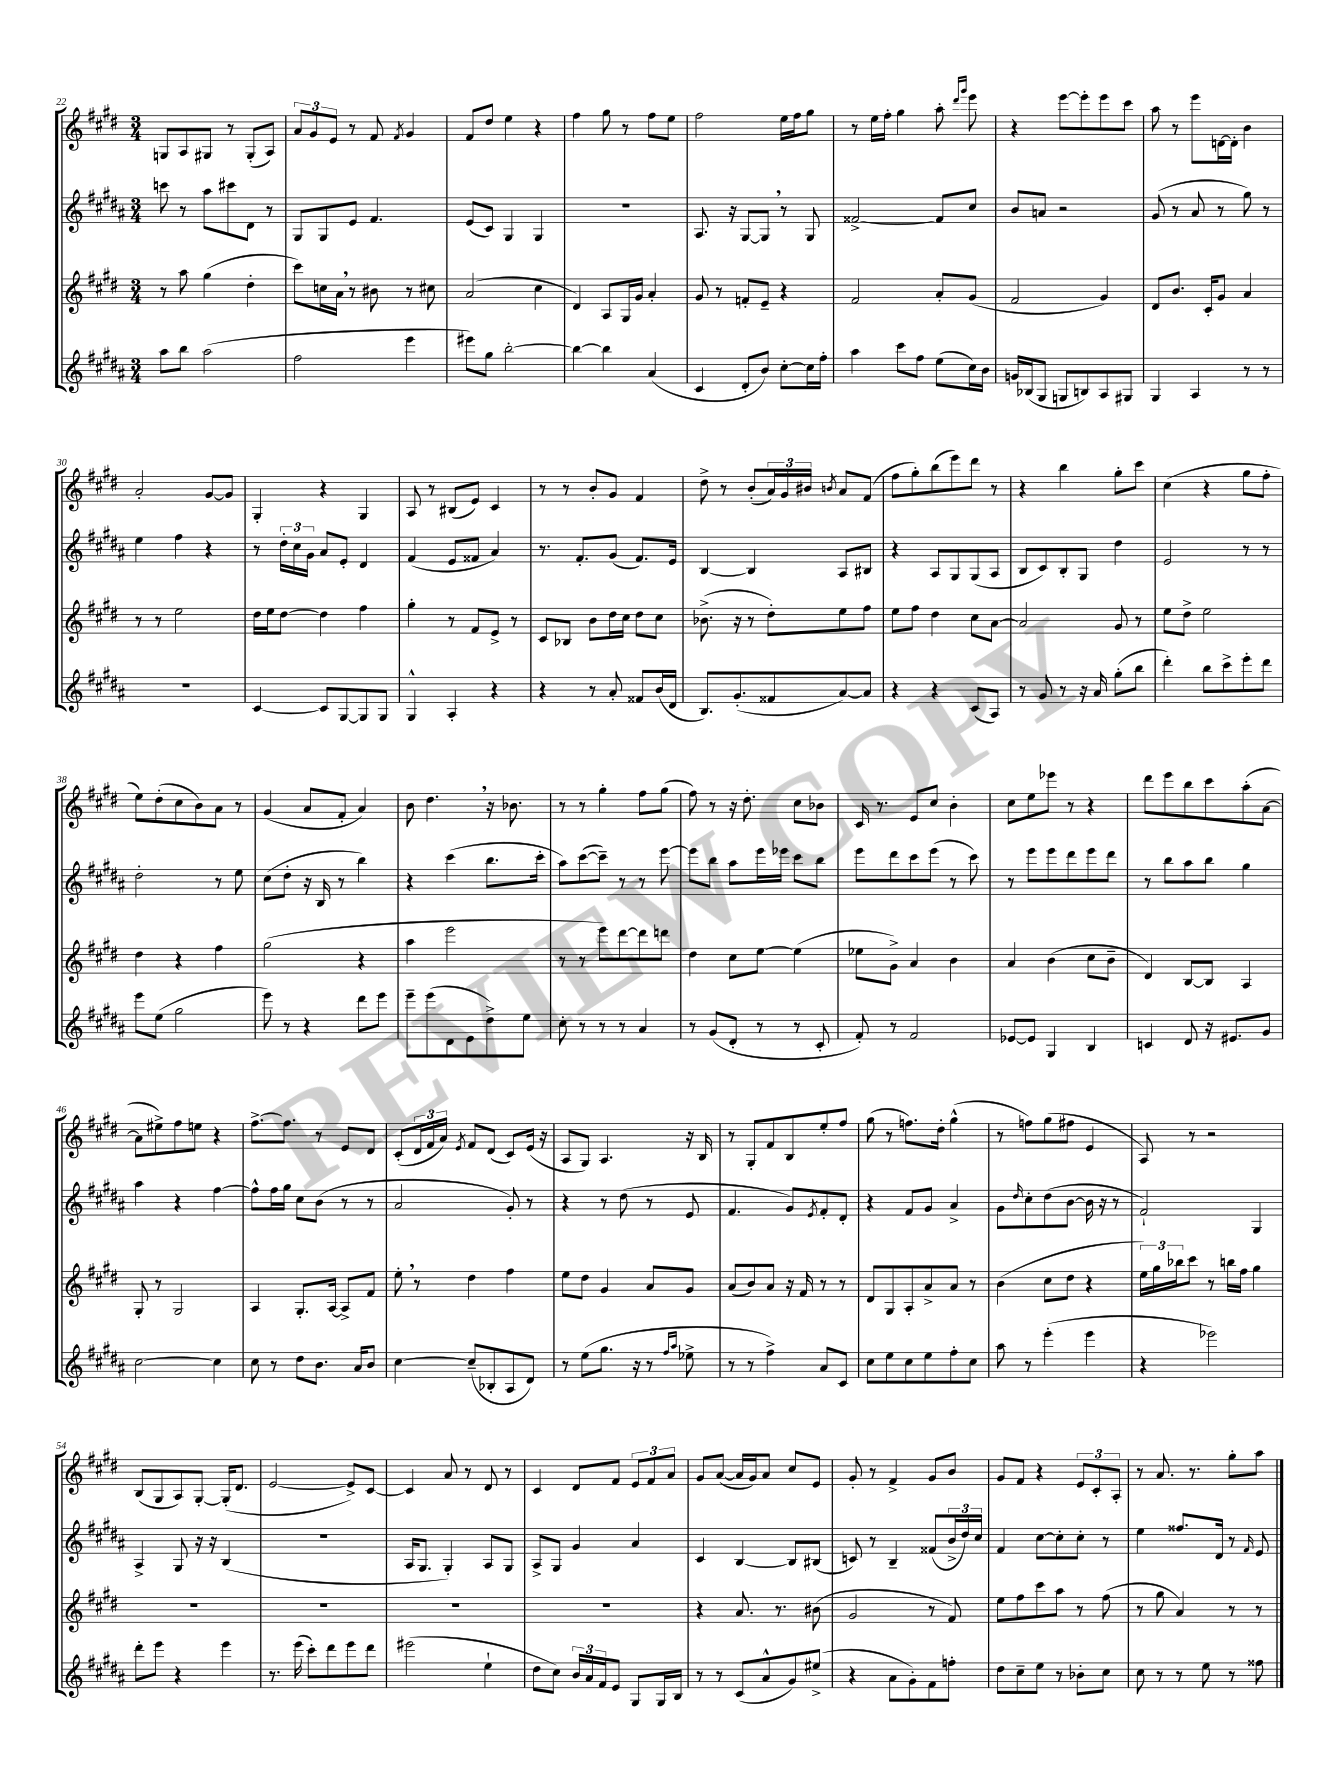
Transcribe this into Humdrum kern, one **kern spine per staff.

**kern	**kern	**kern	**kern
*staff4	*staff3	*staff2	*staff1
*clefG2	*clefG2	*clefG2	*clefG2
*k[f#c#g#d#a#]	*k[f#c#g#d#]	*k[f#c#g#d#a#]	*k[f#c#g#d#]
*M3/4	*M3/4	*M3/4	*M3/4
8aa#\L	8r	8ccc\	8G/L
8bb\J	8aa\	8r	8A/
(2aa#\	(4gg#\	8aa#\L	8G#/J
.	.	8ccc#\	8r
.	4dd#'\	8d#\J	(8G#'/L
.	.	8r	8A/J)
=	=	=	=
2ff#\	8ccc#\L)	8G#/L	12a/L
.	.	.	12g#/
.	16cc\L	8G#/	.
.	.	.	12e/J
.	16a\JJ	.	.
.	8r	8e/J	8r
.	8b#\	4.f#/	8f#/
.	.	.	8qf#/
4eee\	8r	.	4g#/
.	8cc#\	.	.
=	=	=	=
8eee#\L)	(2a/	(8e/L	8f#/L
8gg#\J	.	8c#/J)	8dd#/J
[2bb'\	.	4G#/	4ee\
.	4cc#\	4G#/	4r
=	=	=	=
4bb\_	4d#/)	2.r	4ff#\
4bb\]	8A/L	.	8gg#\
.	16G#/L	.	8r
.	16g#/JJ	.	.
(4a#/	4a'/	.	8ff#\L
.	.	.	8ee\J
=	=	=	=
4c#/	8g#/	8.A#/	2ff#\
.	8r	.	.
.	.	16r	.
8d#'/L	8f'/L	[8G#/L	.
8b/J)	8e~/J	8G#/]J	.
[8cc#'\L	4r	8r	16ee\LL
.	.	.	16ff#\J
16cc#\]L	.	8G#/	8gg#\J
16ff#'\JJ	.	.	.
=	=	=	=
4aa#\	2f#/	[2f##^/	8r
.	.	.	16ee\LL
.	.	.	16ff#'\JJ
8ccc#\L	.	.	4gg#\
8ff#\J	.	.	.
(8ee\L	8a'/L	8f##/]L	8aa'\
.	.	.	16qqddd#/LL
.	.	.	16qqggg#/JJ
16cc#\L)	(8g#/J	8cc#/J	8eee\
16b\JJ	.	.	.
=	=	=	=
16g/LL	2f#/	8b/L	4r
(16B-/J	.	.	.
8G#/J	.	8a/J	.
8G/L	.	2r	[8eee\L
8B/)	.	.	8eee'\]
8A#/	4g#/)	.	8eee\
8G#/J	.	.	8ccc#\J
=	=	=	=
4G#/	8d#/L	(8g#/	8aa\
.	8.b/J	8r	8r
4A#/	.	8a#/	8eee\L
.	16c#'/LK	.	.
.	8g#/J	8r	[16d\L
.	.	.	16d'\]JJ
8r	4a/	8gg#\)	4b\
8r	.	8r	.
=	=	=	=
2.r	8r	4ee\	2a'/
.	8r	.	.
.	2ee\	4ff#\	.
.	.	4r	[8g#/L
.	.	.	8g#/]J
=	=	=	=
[4c#/	16dd#\LL	8r	4G#'/
.	16ee\J	.	.
.	[8dd#\J	24dd#'\LL	.
.	.	24cc#\	.
.	.	24g#\JJ	.
8c#/]L	4dd#\]	8a#/L	4r
[8G#/	.	8e'/J	.
8G#/]	4ff#\	4d#/	4G#/
8G#/J	.	.	.
=	=	=	=
4G#^^/	4gg#'\	(4f#/	8A/
.	.	.	8r
4A#'/	8r	8e/L	(8B#/L
.	8f#/L	8f##/J	8e/J)
4r	8e^/J	4a#/)	4c#/
.	8r	.	.
=	=	=	=
4r	8c#/L	8.r	8r
.	8B-/J	.	8r
.	.	8.f#'/L	.
8r	8b\L	.	8b'/L
8a#'/	16dd#\L	(8g#/J	8g#/J
.	16cc#\JJ	.	.
8f##/L	8dd#\L	8.f#/L)	4f#/
(16b/L	8cc#\J	.	.
16d#/JJ	.	16e/Jk	.
=	=	=	=
8.B/L)	(8.b-^\	[4B/	8dd#^\
.	.	.	8r
(8.g#'/	16r	.	.
.	8r	4B/]	(8b'/L
8f##/	8dd#'\L)	.	24a/L)
.	.	.	24g#/
.	.	.	24b#/JJ
.	.	.	8qb/
[8a#/)	8ee\	8A#/L	8a/L
8a#/]J	8ff#\J	8B#/J	(8f#/J
=	=	=	=
4r	8ee\L	4r	8ff#\L
.	8ff#\J	.	8gg#'\)
4r	4dd#\	8A#/L	(8bb\
.	.	8G#/	8eee\)
(8c#/L	8cc#\L	(8G#/	8ddd#\J
8A#/J)	[8a\J	8A#/J	8r
=	=	=	=
8r	2a/]	8B/L	4r
8g#/	.	8c#/)	.
8r	.	8B'/	4bb\
16r	.	8G#/J	.
16a#/	.	.	.
(8gg#'\L	8g#/	4dd#\	8gg#'\L
8bb\J	8r	.	8ccc#\J
=	=	=	=
4ddd#'\)	8ee\L	2e/	(4cc#\
.	8dd#^\J	.	.
8bb\L	2ee\	.	4r
8ccc#^\	.	.	.
8eee'\	.	8r	8gg#\L
8ddd#\J	.	8r	8ff#'\J
=	=	=	=
8eee\L	4dd#\	2dd#'\	8ee\L)
(8ee\J	.	.	(8dd#'\
2gg#\	4r	.	8cc#\
.	.	.	8b\)
.	4ff#\	8r	8a\J
.	.	8ee\	8r
=	=	=	=
8eee\)	(2gg#\	(8cc#\L	(4g#/
8r	.	8dd#'\J	.
4r	.	16r	8a/L
.	.	16B/	.
.	.	8r	8f#'/J
8ddd#\L	4r	4bb\)	4a/)
8eee\J	.	.	.
=	=	=	=
8eee~\L	4aa\	4r	8b\
(8eee\	.	.	4.dd#\
8d#\	2eee\	(4ccc#\	.
8e\	.	.	.
8dd#^\)	.	8.bb\L	16r
.	.	.	8.b-\
8ee\J	.	.	.
.	.	16ccc#'\Jk	.
=	=	=	=
8cc#'\	8r	8aa#\L)	8r
8r	8r	([8ccc#\	8r
8r	8eee\L)	8ccc#~\]J)	4gg#'\
8r	[8ddd#\	8r	.
4a#/	8ddd#\]	8r	8ff#\L
.	8ddd\J	[8eee\	(8gg#\J
=	=	=	=
8r	4dd#\	8eee\]L	8ff#\)
(8g#/L	.	8bb\J	8r
8d#'/J	8cc#\L	8aa#\L	16r
.	.	.	8.dd#'\
8r	[8ee\J	16eee\L	.
.	.	16eee-\JJ	.
8r	(4ee\]	8ccc#\L	8cc#\L
8c#'/	.	8bb\J	8b-\J
=	=	=	=
8f#'/)	8ee-\L	8eee\L	16c#/
.	.	.	8.r
8r	8g#^\J)	8ddd#\	.
2f#/	4a/	8ccc#\	8e/L
.	.	(8eee\J	8cc#/J
.	4b\	8r	4b'\
.	.	8ccc#\)	.
=	=	=	=
[8e-/L	4a/	8r	8cc#\L
8e-/]J	.	8eee\L	8ee\
4G#/	(4b\	8eee\	8eee-\J
.	.	8ddd#\	8r
4B/	8cc#\L	8eee\	4r
.	8b~\J	8ddd#\J	.
=	=	=	=
4c/	4d#/)	8r	8ddd#\L
.	.	8bb\L	8eee\
8d#/	[8B/L	8aa#\	8bb\
16r	8B/]J	8bb\J	8ccc#\
8.e#/L	.	.	.
.	4A/	4gg#\	(8aa'\
8g#/J	.	.	[8a\J
=	=	=	=
[2cc#\	8G#'/	4aa#\	8a\]L
.	8r	.	8ee#^\)
.	2G#/	4r	8ff#\
.	.	.	8ee\J
4cc#\]	.	[4ff#\	4r
=	=	=	=
8cc#\	4A/	8ff#^^\]L	[8.ff#^\L
8r	.	16ff#\L	.
.	.	16gg#\JJ	8.ff#\]J
8dd#\L	8.G#'/L	8cc#\L	.
8.b\J	.	(8b\J	8r
.	[16A/Jk	.	.
.	8A^/]L	8r	8e/L
16a#/LK	.	.	.
8b/J	8f#/J	8r	8d#/J
=	=	=	=
[4cc#\	8ee'\	2a#/	(8c#'/L
.	8r	.	24d#/L
.	.	.	24f#/
.	.	.	24a/JJ)
.	.	.	8qe/
(8cc#~/]L	4dd#\	.	8f#/L
8B-'/	.	.	(8d#/J
8A#/	4ff#\	8g#'/)	8c#/L)
8d#/J)	.	8r	(16e/Jk
.	.	.	16r
=	=	=	=
8r	8ee\L	4r	8A/L
(8ee\L	8dd#\J	.	8G#/J)
8.gg#\J	4g#/	8r	4.A/
.	.	(8dd#\	.
16r	.	.	.
8r	8a/L	8r	.
16qqff#/LL	.	.	.
16qqaa#/JJ	.	.	.
8ee-^\	8g#/J	8e/	16r
.	.	.	16B/
=	=	=	=
8r	(8a/L	4.f#/	8r
8r	8b/)	.	8G#'/L
4ff#^\)	8a/J	.	8f#/
.	16r	8g#/L)	8B/
.	16f#/	.	.
.	.	8qe/	.
8a#/L	8r	8f#'/	8ee'/
8c#/J	8r	8d#'/J	8ff#/J
=	=	=	=
8cc#\L	8d#/L	4r	(8gg#\
8ee\	8G#/	.	8r
8cc#\	8A'/	8f#/L	8.ff\L)
8ee\	8a^/	8g#/J	.
.	.	.	16dd#'\Jk
8ff#'\	8a/J	4a#^/	(4gg#^^\
8cc#\J	8r	.	.
=	=	=	=
8aa#\	(4b\	8g#\L	8r
.	.	16qqdd#/	.
8r	.	8cc#'\	8ff\L)
(4eee'\	8cc#\L	(8dd#\	(8gg#\
.	8dd#\J	[8b\J	8ff#\J
4eee\	4r	16b\]	4e/
.	.	16r	.
.	.	8r	.
=	=	=	=
4r	24ee\LL)	2f#`/)	8A/)
.	24gg#\	.	.
.	24bb-\J	.	.
.	8ccc#\J	.	8r
2eee-\)	8r	.	2r
.	16bb\LL	.	.
.	16ff#\JJ	.	.
.	4gg#\	4G#/	.
=	=	=	=
8ddd#'\L	2.r	4A#^/	(8B/L
8eee\J	.	.	8G#/
4r	.	8G#/	8A/)
.	.	16r	[8G#'/J
.	.	16r	.
4eee\	.	(4B/	(16G#'/]LK
.	.	.	8.d#/J
=	=	=	=
8.r	2.r	2.r	[2e/
(16eee\	.	.	.
8ccc#'\L)	.	.	.
8ddd#\	.	.	.
8eee\	.	.	8e^/]L)
8ddd#\J	.	.	[8c#/J
=	=	=	=
(2eee#\	2.r	16A#/LK	4c#/]
.	.	8.G#/J	.
.	.	4G#'/)	8a/
.	.	.	8r
4ee`\	.	8A#/L	8d#/
.	.	8G#/J	8r
=	=	=	=
8dd#\L	2.r	8A#^/L	4c#/
8cc#\J)	.	8G#/J	.
24b/LL	.	4g#/	8d#/L
24a#/	.	.	.
24f#/J	.	.	.
8e/J	.	.	8f#/J
8G#/L	.	4a#/	12e/L
.	.	.	12f#/
16G#/L	.	.	.
.	.	.	12a/J
16B/JJ	.	.	.
=	=	=	=
8r	4r	4c#/	8g#/L
8r	.	.	([8a/J
(8c#/L	8.a/	[4B/	16a/]LL
.	.	.	16g#/J)
8a#^^/	.	.	8a/J
.	8.r	.	.
8g#/)	.	8B/]L	8cc#/L
(8ee#^/J	(8b#\	(8B#/J	8e/J
=	=	=	=
4r	2g#/	8c/)	8g#'/
.	.	8r	8r
8a#\L	.	4B~/	4f#^/
8g#'\)	.	.	.
8f#\	8r	(8f##/L	8g#/L
8ff'\J	8f#/)	24b^/L	8b/J
.	.	24dd#/)	.
.	.	24cc#/JJ	.
=	=	=	=
8dd#\L	8ee\L	4f#/	8g#/L
8cc#~\	8ff#\	.	8f#/J
8ee\J	8ccc#\	[8cc#\L	4r
8r	8aa\J	8cc#'\]	.
8b-'\L	8r	8cc#'\J	12e/L
.	.	.	12c#'/
8cc#\J	(8ff#\	8r	.
.	.	.	12A'/J
=	=	=	=
8cc#\	8r	4ee\	8r
8r	8gg#\	.	8.a/
8r	4a/)	8.ff##/L	.
.	.	.	8.r
8ee\	.	.	.
.	.	16d#/Jk	.
8r	8r	8r	8gg#'\L
.	.	16qqf#/	.
8ff##\	8r	8e/	8aa\J
==	==	==	==
*-	*-	*-	*-
